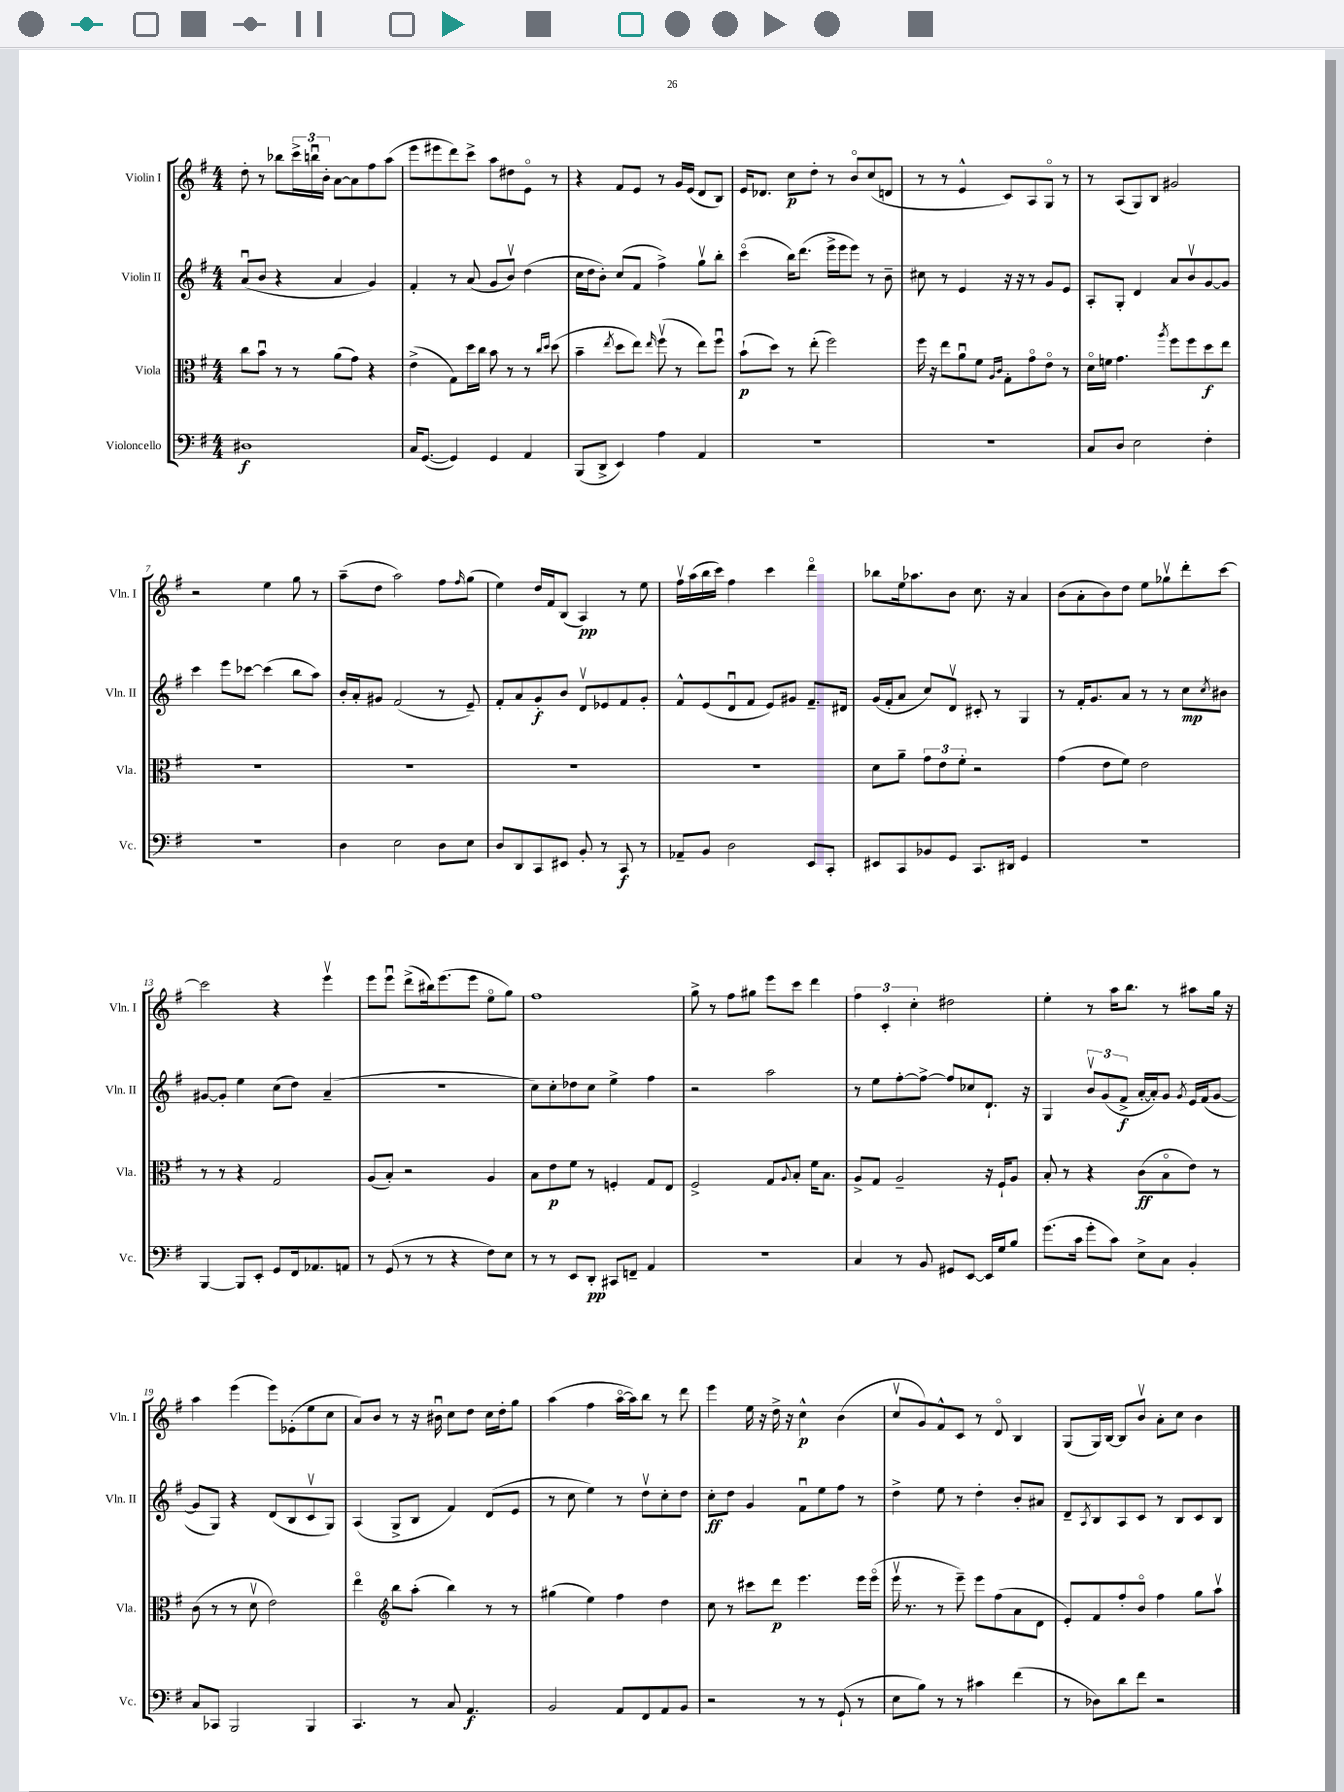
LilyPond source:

<<
\new StaffGroup <<
\new Staff = "s0" \with { instrumentName = "Violin I" shortInstrumentName = "Vln. I" } {
    \clef treble \key g \major \numericTimeSignature \time 4/4
    d''8-. r8 bes''8 \tuplet 3/2 { c'''16-> b''16\downbow b'16-. } a'8~ a'8 fis''8 a''8( |
    e'''8 eis'''8 d'''8) c'''8-> a''8 dis''8 e'8\flageolet r8 |
    r4 fis'8 e'8 r8 g'16 e'16( d'8 b8) |
    e'16 des'8. c''8\p d''8-. r8 b'8\flageolet c''8( d'8 |
    r8 r8 e'4-^ c'8) a8 g8\flageolet r8 |
    r8 a8( g8) b8 gis'2 |
    r2 e''4 g''8 r8 |
    a''8--( d''8 a''2) fis''8 \grace { fis''16 } g''8( |
    e''4) d''16 fis'16 b8( a4\pp) r8 e''8 |
    fis''16\upbow a''16( b''16 c'''16) fis''4 c'''4 d'''4\flageolet |
    bes''8 e''16 aes''8. b'8 c''8. r16 a'4 |
    b'8( a'8-. b'8) d''8 e''8 ges''8\upbow d'''8-. c'''8~ |
    c'''2 r4 e'''4\upbow |
    e'''8 e'''8\downbow d'''8->( bis''16) e'''8.( e'''8 e''8\flageolet g''8) |
    fis''1 |
    g''8-> r8 fis''8 gis''8 e'''8 c'''8 d'''4 |
    \tuplet 3/2 { fis''4 c'4-. c''4-. } dis''2 |
    e''4-. r8 a''16 b''8. r8 ais''8 g''16 r16 |
    a''4 e'''4( e'''8) ees'8-.( e''8 c''8 |
    a'8) b'8 r8 r16 bis'16\downbow c''8 d''8 c''16 d''16-. g''8 |
    a''4( fis''4 a''16~\flageolet a''16) b''8 r8 d'''8 |
    e'''4 e''16 r16 d''16-> r16 c''4-^\p b'4( |
    c''8\upbow g'8) fis'8-^ c'8 r8 d'8\flageolet b4 |
    g8( g16) b16~ b8 b'8\upbow a'8-. c''8 b'4 \bar "|." |
}
\new Staff = "s1" \with { instrumentName = "Violin II" shortInstrumentName = "Vln. II" } {
    \clef treble \key g \major \numericTimeSignature \time 4/4
    a'8\downbow( b'8 r4 a'4 g'4) |
    fis'4-. r8 a'8( g'8 b'8\upbow) d''4( |
    c''16 d''16 b'8-.) c''8( fis'8 fis''4->) g''8\upbow b''8-. |
    c'''4\flageolet( b''16) d'''8.( e'''16-> e'''16 e'''8) r8 b'8-- |
    cis''8 r8 e'4 r16 r16 r8 g'8 e'8 |
    a8-. g8-. d'4 a'8 b'8\upbow g'8~ g'8 |
    c'''4 e'''8 ces'''8~ ces'''4( b''8 a''8) |
    b'16-. a'16-. gis'8 fis'2( r8 e'8--) |
    fis'8-. a'8 g'8-.\f b'8 d'8\upbow ees'8 fis'8 g'8-. |
    fis'8-^ e'8( d'8\downbow fis'8 e'8) gis'8 fis'8.-- dis'16 |
    g'16( fis'16-. a'8 c''8) d'8\upbow cis'8-. r8 g4 |
    r8 fis'16-. g'8. a'8 r8 r8 c''8\mp \acciaccatura { c''8 } bis'8 |
    gis'8~ gis'8-. e''4 c''8( d''8) a'4--( |
    R1 |
    c''8) c''8-. des''8 c''8 e''4-> fis''4 |
    r2 a''2 |
    r8 e''8 fis''8~-. fis''8~-> fis''8 ces''8 d'8.-! r16 |
    g4 \tuplet 3/2 { b'8\upbow g'8( fis'8->\f } a'16~-. a'16-.) g'8 \acciaccatura { g'8 } e'16 fis'16( g'8~ |
    g'8 g8) r4 d'8( b8 c'8\upbow g8) |
    a4( g8-> b8 fis'4) d'8( e'8 |
    r8 c''8 e''4) r8 d''8\upbow c''8-. d''8 |
    c''8-.\ff d''8 g'4 fis'8\downbow e''8 fis''8 r8 |
    d''4-> e''8 r8 d''4-. b'8-. ais'8 |
    d'8-- \acciaccatura { a8 } b8 a8 c'8 r8 b8 c'8 b8 \bar "|." |
}
\new Staff = "s2" \with { instrumentName = "Viola" shortInstrumentName = "Vla." } {
    \clef alto \key g \major \numericTimeSignature \time 4/4
    c''8 b'8\downbow r8 r8 a'8( g'8) r4 |
    e'4->( g8) d''16 c''16 b'8 r8 r8 \grace { c''16 d''16 } d''8( |
    b'4-- \acciaccatura { e''8 } d''8 e''8) \grace { e''16 } fis''8\upbow( r8 e''8) fis''8\downbow |
    b'8-!\p( d''8) r8 e''8-.( fis''2) |
    fis''16 r16 e''8 a'8\downbow fis'8 \grace { a16 c'16 } g8-. g'8\flageolet e'8\flageolet r8 |
    d'16\flageolet f'16 g'4. \acciaccatura { a''8 } fis''8 fis''8 d''8\f e''8 |
    R1 |
    R1 |
    R1 |
    R1 |
    d'8 a'8-- \tuplet 3/2 { g'8 e'8 fis'8-. } r2 |
    g'4( e'8 fis'8) e'2 |
    r8 r8 r4 g2 |
    a8( b8-.) r2 a4 |
    b8 e'8\p fis'8 r8 f4-. g8 e8 |
    fis2-> g8 \appoggiatura { a8 } b8-. fis'16 b8. |
    a8-> g8 a2-- r16 fis16-! a8 |
    b8-. r8 r4 c'8\ff( b8\flageolet e'8) r8 |
    c'8( r8 r8 d'8\upbow e'2) |
    e''4\flageolet \clef treble b''8 a''8-.( b''4) r8 r8 |
    gis''4( e''4) fis''4 d''4 |
    c''8 r8 cis'''8 d'''8\p e'''4. e'''16 e'''16\flageolet( |
    e'''16\upbow r8. r8 e'''8--) e'''8 fis''8( a'8 d'8 |
    e'8-.) fis'8 fis''8-. b'8\flageolet fis''4 g''8 a''8\upbow \bar "|." |
}
\new Staff = "s3" \with { instrumentName = "Violoncello" shortInstrumentName = "Vc." } {
    \clef bass \key g \major \numericTimeSignature \time 4/4
    dis1\f |
    c16 g,8.~( g,4) g,4 a,4 |
    b,,8( d,8-> e,4) a4 a,4 |
    R1 |
    R1 |
    c8 d8 e2 fis4-. |
    R1 |
    d4 e2 d8 e8 |
    d8 d,8 c,8 eis,8 b,8-. r8 c,8\f r8 |
    aes,8-- b,8 d2 e,8 c,8-. |
    eis,8 c,8 bes,8 g,8 c,8. dis,16 g,4 |
    r1 |
    b,,4~ b,,8 e,8-. g,8 fis,16 aes,8. a,8 |
    r8 g,8( r8 r8 r4 fis8) e8 |
    r8 r8 e,8 d,8-.\pp cis,8 f,8-- a,4 |
    R1 |
    c4 r8 b,8 gis,8 e,8~ e,16 g16 b8 |
    g'8.( c'16 g'8-. c'8) e8-> c8 b,4-. |
    c8 ces,8 b,,2 b,,4 |
    c,4. r8 c8 a,4.\f |
    b,2 a,8 fis,8 a,8 b,8 |
    r2 r8 r8 g,8-!( r8 |
    e8 b8) r8 r8 cis'4 fis'4( |
    r8 des8) d'8 fis'8 r2 \bar "|." |
}
>>
>>
